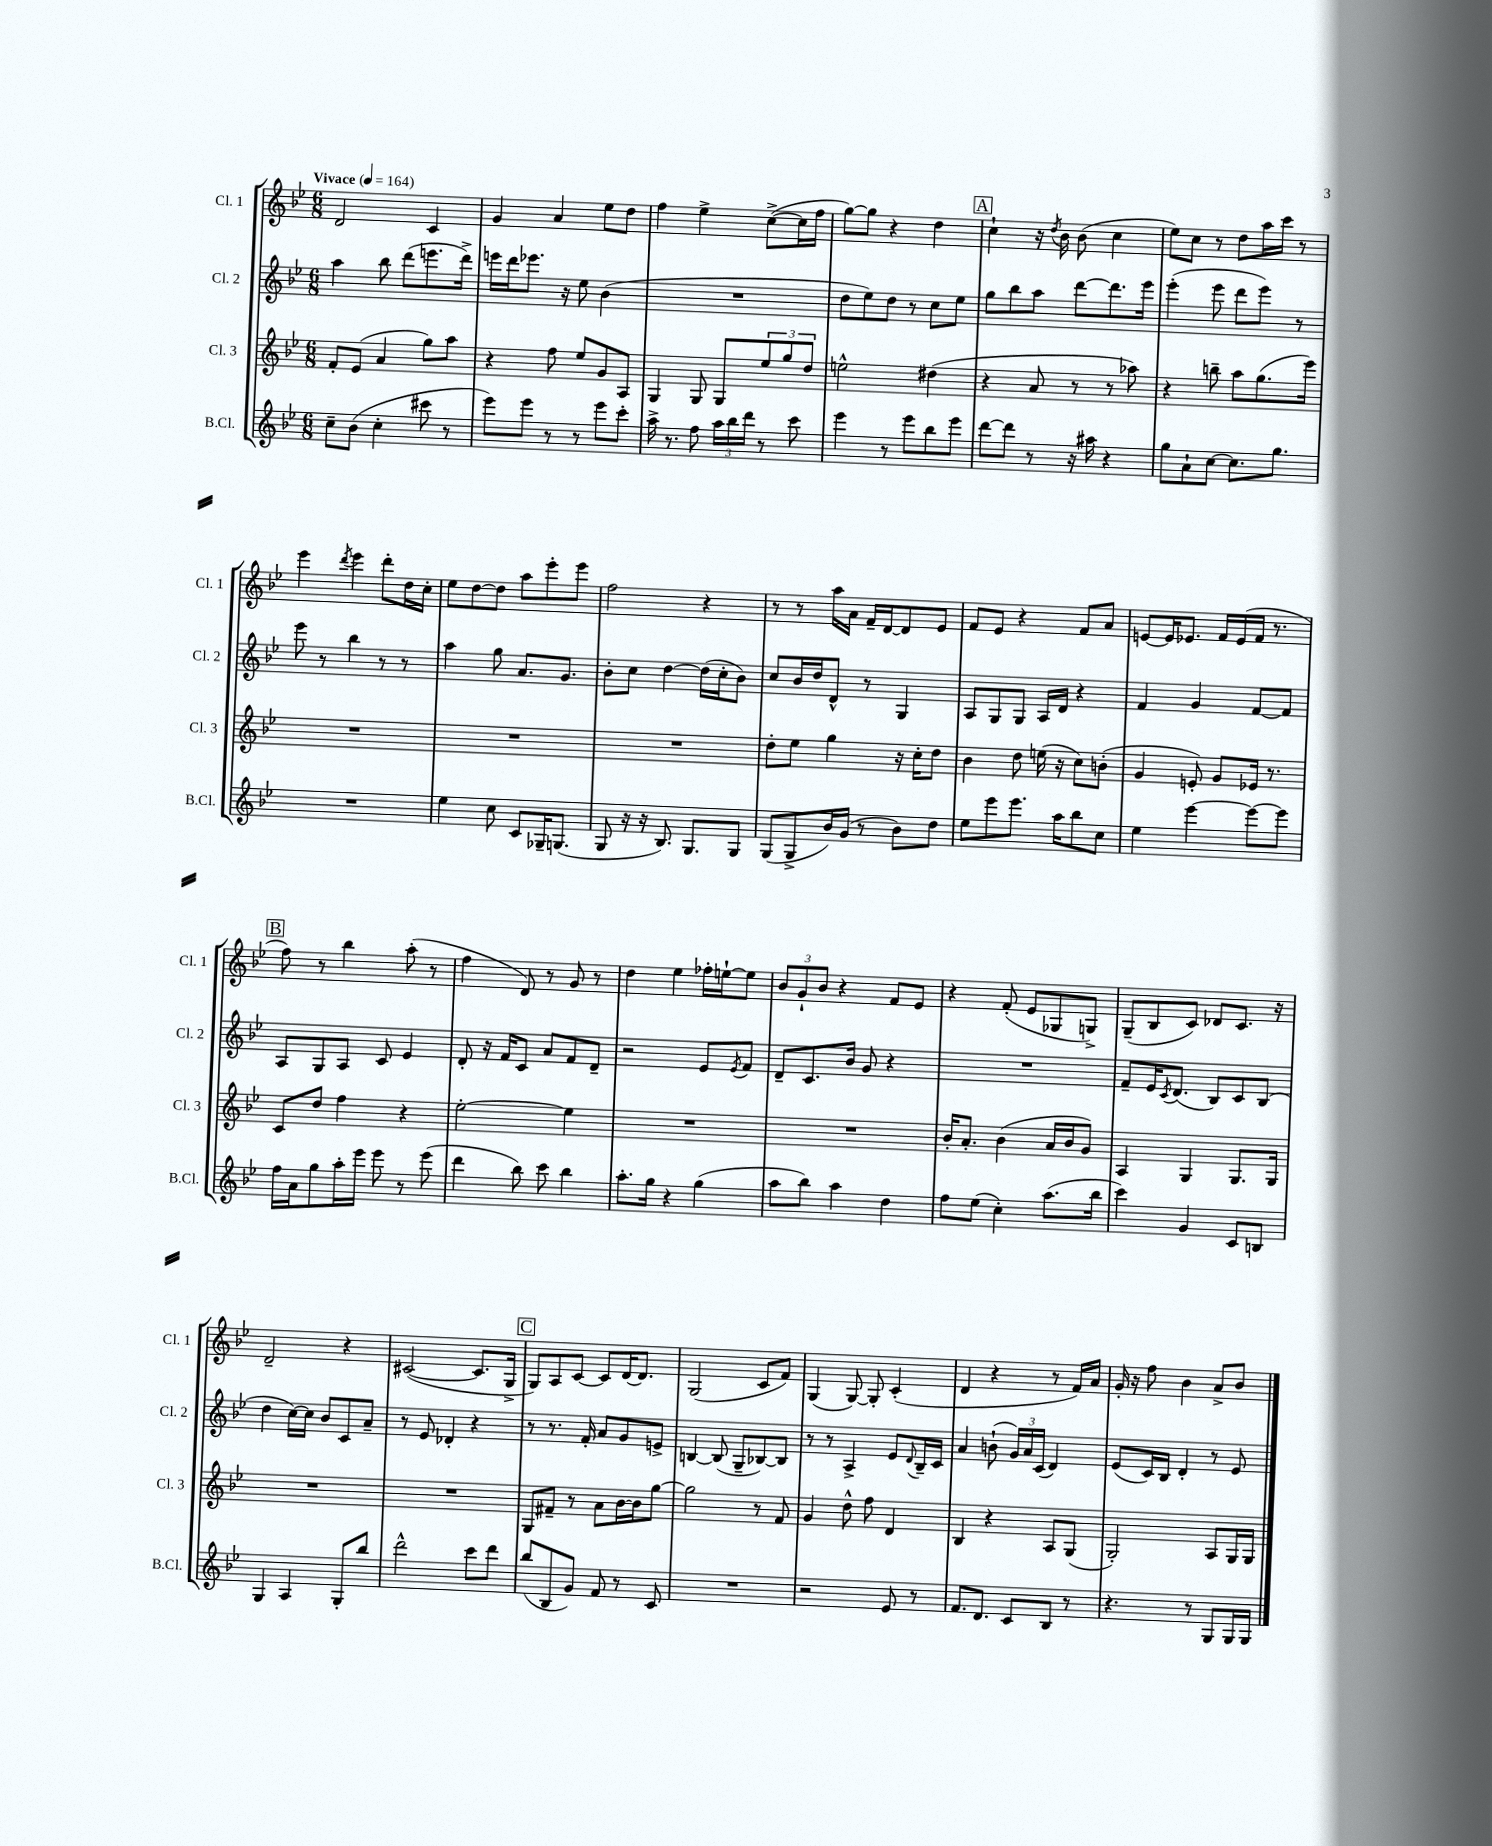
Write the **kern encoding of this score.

**kern	**kern	**kern	**kern
*staff4	*staff3	*staff2	*staff1
*clefG2	*clefG2	*clefG2	*clefG2
*k[b-e-]	*k[b-e-]	*k[b-e-]	*k[b-e-]
*M6/8	*M6/8	*M6/8	*M6/8
*MM164	*MM164	*MM164	*MM164
8cc~	8f'	4aa	2d
(8b-	(8e-	.	.
4cc'	4a	8bb-	.
.	.	(8ddd	.
8ccc#	8gg)	8.eee	4c
8r	8aa	.	.
.	.	16ddd^)	.
=	=	=	=
8eee-)	4r	16eee	4g
.	.	16ddd	.
8eee-	.	8.eee-	.
8r	8ff	.	4a
.	.	16r	.
8r	8ee-	8ee-	.
8eee-	8g	(4b-	8ee-
8ccc'	8A	.	8dd
=	=	=	=
16aa^	4G	2.r	4ff
8.r	.	.	.
8ff	8G	.	4ee-^
24aa	8G	.	.
24bb-	.	.	.
24ddd	.	.	.
8r	12ee-	.	([8cc^
.	12gg	.	.
8ccc	.	.	16cc]
.	12dd	.	.
.	.	.	16ff
=	=	=	=
4eee-	2ee^^	8dd	[8gg)
.	.	8ee-)	8gg]
8r	.	8dd	4r
8eee-	.	8r	.
8bb-	(4dd#	8cc	4dd
8eee-	.	8ee-	.
=	=	=	=
[8ddd	4r	8gg	4cc`
8ddd]	.	8bb-	.
8r	8a	8aa	16r
.	.	.	8qdd
.	.	.	16b-
16r	8r	[8ddd	(8b-
16aa#	.	.	.
4r	8r	8.ddd]	4cc
.	8aa-)	.	.
.	.	16eee-	.
=	=	=	=
8gg	4r	(4eee-'	8ee-)
8a`	.	.	8cc
[8cc	8bb~	8eee-	8r
8.cc]	8aa	8ddd	8dd
.	(8.gg	8eee-)	16aa
8.gg	.	.	16ccc
.	.	8r	8r
.	16eee-)	.	.
=	=	=	=
2.r	2.r	8eee-	4eee-
.	.	8r	.
.	.	.	8qddd
.	.	4bb-	4eee-
.	.	8r	8ddd'
.	.	8r	16dd
.	.	.	16cc'
=	=	=	=
4ee-	2.r	4aa	8ee-
.	.	.	[8dd
8cc	.	8gg	8dd]
8c	.	8.a	8aa
16G-~	.	.	8eee-'
(8.G	.	8.g	.
.	.	.	8eee-
=	=	=	=
8G	2.r	8b-'	2ff
16r	.	8cc	.
16r	.	.	.
8.B-)	.	[4dd	.
8.G	.	.	.
.	.	(16dd]	4r
.	.	16cc'	.
8G	.	8b-)	.
=	=	=	=
(8G	8dd'	8cc	8r
8G^	8ee-	16b-	8r
.	.	16dd	.
16b-)	4gg	8d^^	16aa
(16g	.	.	16a
8r	.	8r	16f~
.	.	.	[16d
8b-)	16r	4G	8d]
.	16cc'	.	.
8dd	8dd	.	8e-
=	=	=	=
8ee-	4b-	8A	8f
8eee-	.	8G	8e-
8.eee-	8dd	8G	4r
.	(16ee	16A	.
16aa	16r	16d	.
8bb-	8cc)	4r	8f
8cc	(8b'	.	8a
=	=	=	=
4ee-	4g	4f	[8e
.	.	.	16e]
.	.	.	8.e-
[4eee-	8e')	4g	.
.	8g	.	16f
.	.	.	(16e-
8eee-_	16e-	[8f	16f
.	8.r	.	8.r
8eee-]	.	8f]	.
=	=	=	=
16ff	8c	8A	8ff)
16a	.	.	.
8gg	8dd	8G	8r
16aa'	4ff	8A	4bb-
16eee-	.	.	.
8eee-	.	8c	.
8r	4r	4e-	(8aa'
(8eee-	.	.	8r
=	=	=	=
4ddd	[2ee-'	8d'	4ff
.	.	16r	.
.	.	16f	.
8bb-)	.	8c	8d)
8ccc	.	8a	8r
4bb-	4ee-]	8f	8g
.	.	8d~	8r
=	=	=	=
8.aa'	2.r	2r	4dd
16gg	.	.	.
4r	.	.	4ee-
(4gg	.	8e-	16ff-'
.	.	.	[16ee`
.	.	8qe-	.
.	.	8f	8ee]
=	=	=	=
8aa	2.r	8d~	12b-
.	.	.	12g`
8bb-)	.	8.c	.
.	.	.	12b-
4aa	.	.	4r
.	.	16b-	.
.	.	8g	.
4dd	.	4r	8f
.	.	.	8e-
=	=	=	=
8ff	16b-'	2.r	4r
.	8.a'	.	.
(8ee-	.	.	.
4cc')	(4b-	.	(8f'
.	.	.	8e-
(8.aa	16a	.	8G-
.	16b-	.	.
.	8g)	.	8G^)
16bb-	.	.	.
=	=	=	=
4ccc)	4A	8f~	(8G~
.	.	16e-	8B-
.	.	8qc	.
.	.	(8.d	.
4g	4G	.	8c)
.	.	8B-)	8d-
8c	8.G	8c	8.c
8B	.	(8B-	.
.	16G	.	16r
=	=	=	=
4G	2.r	4dd	2d~
4A	.	[16cc)	.
.	.	16cc]	.
.	.	8b-	.
8G'	.	8c	4r
8bb-	.	8a~	.
=	=	=	=
2ddd^^	2.r	8r	([2c#
.	.	8e-	.
.	.	4d-'	.
8ccc	.	4r	8.c#]
8ddd	.	.	.
.	.	.	16G^
=	=	=	=
(8bb-	8G	8r	8G)
8B-	8f#~	8.r	8A
8g)	8r	.	[8c
.	.	16f'	.
8f	8a	8a	8c]
8r	[16b-	8g	[16d
.	16b-]	.	8.d]
8c	[8gg	8e^	.
=	=	=	=
2.r	2gg]	[4B	(2G
.	.	(8B]	.
.	.	8G~	.
.	8r	[8B-)	8c
.	8f	8B-]	8f)
=	=	=	=
2r	4g	8r	(4G
.	.	8r	.
.	8dd^^	4A^	[8G)
.	8ff	.	8G']
8e-	4d	8e-	(4c'
.	.	8qqd	.
8r	.	16B-~	.
.	.	16c	.
=	=	=	=
8.f	4B-	4a	4d
8.d	.	.	.
.	4r	(8b`	4r
8c	.	24g)	.
.	.	24a	.
.	.	(24c	.
8B-	8A	4d)	8r
8r	(8G	.	16f)
.	.	.	16a
=	=	=	=
4.r	2G')	(8e-	16g'
.	.	.	16r
.	.	16c)	8ff
.	.	16B-	.
.	.	4d'	4b-
8r	.	.	.
8G	8A	8r	8a^
16G	16G	8e-	8b-
16G	16G	.	.
==	==	==	==
*-	*-	*-	*-
